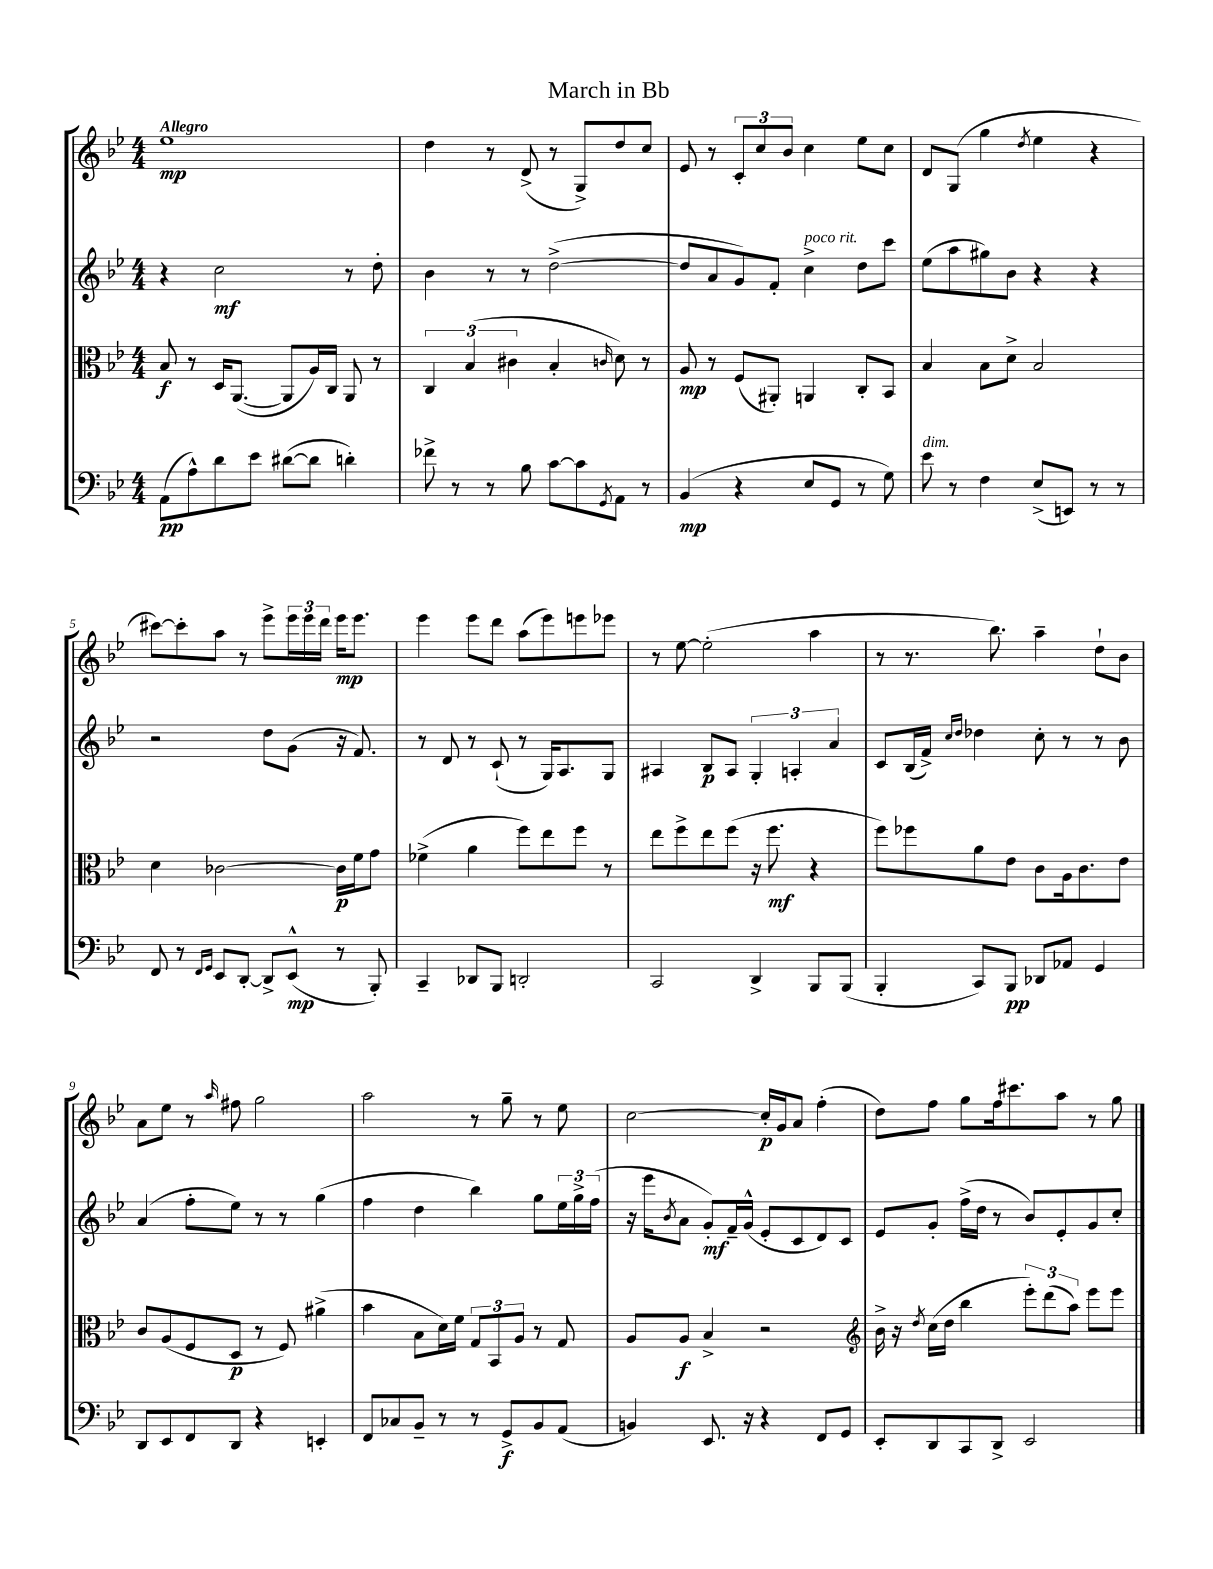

**kern	**dynam	**kern	**dynam	**kern	**dynam	**kern	**dynam
*part4	*part4	*part3	*part3	*part2	*part2	*part1	*part1
*staff4	*staff4	*staff3	*staff3	*staff2	*staff2	*staff1	*staff1
*clefF4	*	*clefC3	*	*clefG2	*	*clefG2	*
*k[b-e-]	*	*k[b-e-]	*	*k[b-e-]	*	*k[b-e-]	*
*M4/4	*	*M4/4	*	*M4/4	*	*M4/4	*
=1	=1	=1	=1	=1	=1	=1	=1
!	!	!	!	!	!	!LO:TX:a:B:t=Allegro	!
(8AA\L	pp	8B-/	f	4r	.	1ee-	mp
8A^^\)	.	8r	.	.	.	.	.
8d\	.	16D/KL	.	2cc\	mf	.	.
.	.	([8.AA/J	.	.	.	.	.
8e-\J	.	.	.	.	.	.	.
([8d#X\L	.	8AA/L]	.	.	.	.	.
8d#\J]	.	16A/L)	.	.	.	.	.
.	.	16C/JJ	.	.	.	.	.
4dn'\)	.	8AA/	.	8r	.	.	.
.	.	8r	.	8dd'\	.	.	.
=2	=2	=2	=2	=2	=2	=2	=2
8f-X^\	.	6C/	.	4b-\	.	4dd\	.
8r	.	.	.	.	.	.	.
.	.	(6B-/	.	.	.	.	.
8r	.	.	.	8r	.	8r	.
.	.	6c#X\	.	.	.	.	.
8B-\	.	.	.	8r	.	(8d^/	.
[8c\L	.	4B-'/	.	([2dd^\	.	8r	.
8c\]	.	.	.	.	.	8G^/L)	.
8qGG/	.	16qqcn/	.	.	.	.	.
8AA\J	.	8d\)	.	.	.	8dd/	.
8r	.	8r	.	.	.	8cc/J	.
=3	=3	=3	=3	=3	=3	=3	=3
(4BB-/	mp	8A/	mp	8dd/L]	.	8e-/	.
.	.	8r	.	8a/	.	8r	.
4r	.	(8F/L	.	8g/)	.	12c'/L	.
.	.	.	.	.	.	12cc/	.
.	.	8AA#X'/J)	.	8f'/J	.	.	.
.	.	.	.	.	.	12b-/J	.
!	!	!	!	!LO:TX:a:i:t=poco rit.	!	!	!
8E-/L	.	4AAn/	.	4cc^\	.	4cc\	.
8GG/J	.	.	.	.	.	.	.
8r	.	8C'/L	.	8dd\L	.	8ee-\L	.
8G\)	.	8BB-/J	.	8ccc\J	.	8cc\J	.
=4	=4	=4	=4	=4	=4	=4	=4
!LO:TX:a:i:t=dim.	!	!	!	!	!	!	!
8e-\	.	4B-/	.	(8ee-\L	.	8d/L	.
8r	.	.	.	8aa\	.	(8G/J	.
4F\	.	8B-\L	.	8gg#X\)	.	4gg\	.
.	.	8d^\J	.	8b-\J	.	.	.
.	.	.	.	.	.	8qdd/	.
(8E-^/L	.	2B-/	.	4r	.	4ee-\	.
8EEn/J)	.	.	.	.	.	.	.
8r	.	.	.	4r	.	4r	.
8r	.	.	.	.	.	.	.
!!LO:LB:g=z
=5	=5	=5	=5	=5	=5	=5	=5
8FF/	.	4d\	.	2r	.	[8ccc#X\L)	.
8r	.	.	.	.	.	8ccc#'\]	.
16qqFF/LL	.	.	.	.	.	.	.
16qqGG/JJ	.	.	.	.	.	.	.
8EE-/L	.	[2c-X\	.	.	.	8aa\J	.
[8DD'/J	.	.	.	.	.	8r	.
8DD^/L]	.	.	.	8dd\L	.	8eee-^\L	.
(8EE-^^/J	mp	.	.	(8g\J	.	24eee-\L	.
.	.	.	.	.	.	24eee-\	.
.	.	.	.	.	.	24ddd\JJ	.
8r	.	16c-\LL]	p	16r	.	16eee-\KL	mp
.	.	16f\J	.	8.f/)	.	8.eee-\J	.
8BBB-'/)	.	8g\J	.	.	.	.	.
=6	=6	=6	=6	=6	=6	=6	=6
4CC~/	.	(4f-X^\	.	8r	.	4eee-\	.
.	.	.	.	8d/	.	.	.
8DD-X/L	.	4a\	.	8r	.	8eee-\L	.
8BBB-/J	.	.	.	(8c`/	.	8ddd\J	.
2DDn'/	.	8ff\L)	.	8r	.	(8aa\L	.
.	.	8ee-\	.	16G/KL)	.	8eee-\)	.
.	.	.	.	8.A/	.	.	.
.	.	8ff\J	.	.	.	8eeen\	.
.	.	8r	.	8G/J	.	8eee-X\J	.
=7	=7	=7	=7	=7	=7	=7	=7
2CC/	.	8ee-\L	.	4A#X/	.	8r	.
.	.	8ff^\	.	.	.	[8ee-\	.
.	.	8ee-\	.	8B-/L	p	(2ee-'\]	.
.	.	(8ff\J	.	8A#/J	.	.	.
4DD^/	.	16r	.	6G'/	.	.	.
.	.	8.ff\	mf	.	.	.	.
.	.	.	.	6An'/	.	.	.
8BBB-/L	.	4r	.	.	.	4aa\	.
.	.	.	.	6a/	.	.	.
(8BBB-/J	.	.	.	.	.	.	.
=8	=8	=8	=8	=8	=8	=8	=8
4BBB-'/	.	8ff\L)	.	8c/L	.	8r	.
.	.	8ff-X\	.	(16B-/L	.	8.r	.
.	.	.	.	16f^/JJ)	.	.	.
.	.	.	.	16qqcc/LL	.	.	.
.	.	.	.	16qqdd/JJ	.	.	.
8CC/L)	.	8a\	.	4dd-X\	.	.	.
.	.	.	.	.	.	8.bb-\)	.
8BBB-/J	pp	8e-\J	.	.	.	.	.
8DD-X/L	.	8c\L	.	8cc'\	.	4aa~\	.
8AA-X/J	.	16A\k	.	8r	.	.	.
.	.	8.c\	.	.	.	.	.
4GG/	.	.	.	8r	.	8dd`\L	.
.	.	8e-\J	.	8b-\	.	8b-\J	.
!!LO:LB:g=z
=9	=9	=9	=9	=9	=9	=9	=9
8DD/L	.	8c/L	.	(4a/	.	8a\L	.
8EE-/	.	(8A/	.	.	.	8ee-\J	.
8FF/	.	8F/	.	8ff'\L	.	8r	.
.	.	.	.	.	.	16qqaa/	.
8DD/J	.	8D/J	p	8ee-\J)	.	8ff#X\	.
4r	.	8r	.	8r	.	2gg\	.
.	.	8F/)	.	8r	.	.	.
4EEn'/	.	(4a#X^\	.	(4gg\	.	.	.
=10	=10	=10	=10	=10	=10	=10	=10
8FF/L	.	4b-\	.	4ff\	.	2aa\	.
8C-X/	.	.	.	.	.	.	.
8BB-~/J	.	8B-\L	.	4dd\	.	.	.
8r	.	16d\L)	.	.	.	.	.
.	.	16f\JJ	.	.	.	.	.
8r	.	12G/L	.	4bb-\)	.	8r	.
.	.	12BB-/	.	.	.	.	.
8GG^/L	f	.	.	.	.	8gg~\	.
.	.	12A/J	.	.	.	.	.
8BB-/	.	8r	.	8gg\L	.	8r	.
(8AA/J	.	8G/	.	24ee-\L	.	8ee-\	.
.	.	.	.	24gg^\	.	.	.
.	.	.	.	(24ff\JJ	.	.	.
=11	=11	=11	=11	=11	=11	=11	=11
4BBn/)	.	8A/L	.	16r	.	[2cc\	.
.	.	.	.	16eee-\KL	.	.	.
.	.	.	.	8qb-/	.	.	.
.	.	8A/J	f	8a\J	.	.	.
8.EE-/	.	4B-^/	.	8g'/L)	mf	.	.
.	.	.	.	16f~/L	.	.	.
16r	.	.	.	(16g^^/JJ	.	.	.
4r	.	2r	.	8e-'/L	.	16cc'/LL]	p
.	.	.	.	.	.	16g/J	.
.	.	.	.	8c/	.	8a/J	.
8FF/L	.	.	.	8d/)	.	(4ff'\	.
8GG/J	.	.	.	8c/J	.	.	.
=12	=12	=12	=12	=12	=12	=12	=12
*	*	*clefG2	*	*	*	*	*
8EE-'/L	.	16b-^\	.	8e-/L	.	8dd\L)	.
.	.	16r	.	.	.	.	.
.	.	8qdd/	.	.	.	.	.
8DD/	.	(16cc\LL	.	8g'/J	.	8ff\J	.
.	.	16dd\JJ	.	.	.	.	.
8CC/	.	4bb-\	.	(16ff^\LL	.	8gg\L	.
.	.	.	.	16dd\JJ	.	.	.
8DD^/J	.	.	.	8r	.	16ff\k	.
.	.	.	.	.	.	8.ccc#X\	.
2EE-/	.	12eee-'\L)	.	8b-/L)	.	.	.
.	.	(12ddd\	.	.	.	.	.
.	.	.	.	8e-'/	.	8aa\J	.
.	.	12aa\J)	.	.	.	.	.
.	.	8eee-\L	.	8g/	.	8r	.
.	.	8eee-\J	.	8cc'/J	.	8gg\	.
==	==	==	==	==	==	==	==
*-	*-	*-	*-	*-	*-	*-	*-
